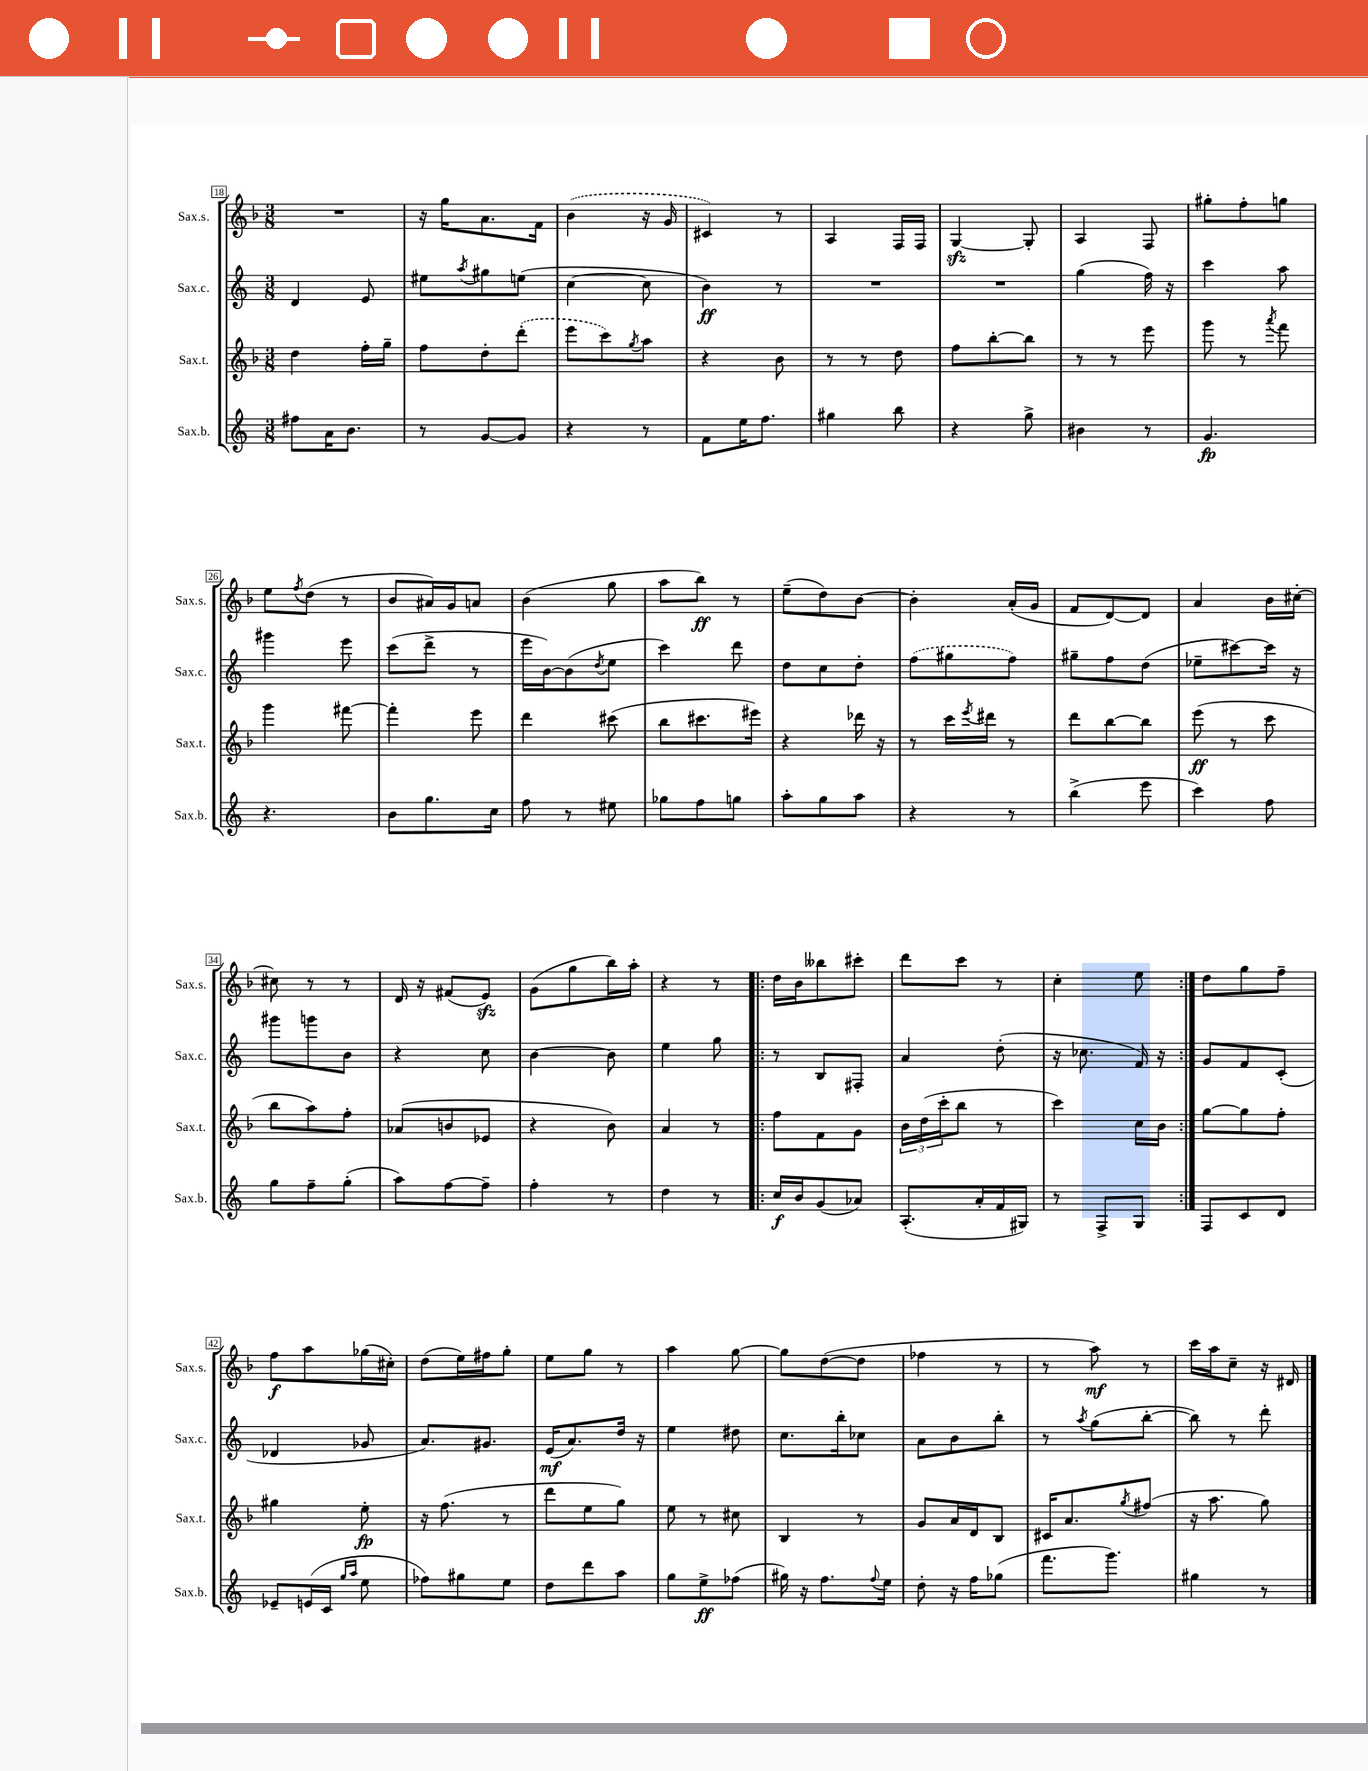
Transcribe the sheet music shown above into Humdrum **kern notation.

**kern	**kern	**kern	**kern
*staff4	*staff3	*staff2	*staff1
*clefG2	*clefG2	*clefG2	*clefG2
*k[]	*k[b-]	*k[]	*k[b-]
*M3/8	*M3/8	*M3/8	*M3/8
8ff#	4dd	4d	4.r
16a	.	.	.
8.b	.	.	.
.	16ff'	8e	.
.	16gg~	.	.
=	=	=	=
8r	8ff	8ee#	16r
.	.	.	16gg
.	.	8qaa	.
[8g	8dd'	8gg#	8.a
8g]	(8ddd'	(8ee	.
.	.	.	16f
=	=	=	=
4r	8eee	[4cc	(4b-
.	8ccc)	.	.
.	8qgg	.	.
8r	8aa	8cc]	16r
.	.	.	16g
=	=	=	=
8f	4r	4b)	4c#)
16ee	.	.	.
8.ff	.	.	.
.	8b-	8r	8r
=	=	=	=
4gg#	8r	4.r	4A
.	8r	.	.
8bb	8dd	.	16F
.	.	.	16F
=	=	=	=
4r	8ff	4.r	[4G
.	[8bb-'	.	.
8gg^	8bb-]	.	8G']
=	=	=	=
4b#	8r	(4gg	4A
.	8r	.	.
8r	8eee	16ff)	8F
.	.	16r	.
=	=	=	=
4.g	8ggg	4ccc	8gg#'
.	8r	.	8ff'
.	8qaaa	.	.
.	8fff	8aa	8gg
=	=	=	=
4.r	4ggg	4ggg#	8ee
.	.	.	8qff
.	.	.	(8dd
.	[8fff#	8eee	8r
=	=	=	=
8b	4fff#']	(8ccc	8b-
8.gg	.	8ddd^	16a#)
.	.	.	16g
.	8eee	8r	8a
16cc	.	.	.
=	=	=	=
8ff	4ddd	16eee	(4b-
.	.	[16b)	.
8r	.	(8b]	.
.	.	8qdd	.
8ee#	(8ccc#	8ee	8gg
=	=	=	=
8gg-	8bb-	4ccc)	8aa
8ff	8.ccc#	.	8bb-)
8gg	.	8ddd	8r
.	16eee#)	.	.
=	=	=	=
8aa'	4r	8dd	(8ee~
8gg	.	8cc	8dd)
8aa	16ddd-	8dd'	[8b-
.	16r	.	.
=	=	=	=
4r	8r	(8ff	4b-']
.	16ccc	8gg#	.
.	8qeee	.	.
.	16ddd#	.	.
8r	8r	8ff)	(16a'
.	.	.	16g
=	=	=	=
(4bb^	8ddd	8gg#~	8f
.	[8bb-	8ff	[8d)
8eee	8bb-]	(8dd	8d]
=	=	=	=
4ccc)	(8eee	8ee-~	4a
.	8r	[8ccc#)	.
8ff	8ccc	16ccc#]	16b-
.	.	16r	[16cc#'
=	=	=	=
8gg	8bb-	8ggg#	8cc#]
8ff~	8aa)	8ggg	8r
(8gg'	8ff'	8b	8r
=	=	=	=
8aa)	(8a-	4r	16d
.	.	.	16r
[8ff	8b	.	(8f#
8ff~]	8e-	8cc	8e)
=	=	=	=
4ff'	4r	[4b	(8g
.	.	.	8gg
8r	8b-)	8b]	16bb-)
.	.	.	16aa'
=	=	=	=
4dd	4a	4ee	4r
8r	8r	8gg	8r
=!|:	=!|:	=!|:	=!|:
16cc	8ff	8r	16dd
16b	.	.	16b-
(8g	8f	8B	8bb--
8a-)	8g	8F#'	8ccc#'
=	=	=	=
(8.A'	24b-	4a	8ddd
.	(24dd	.	.
.	24ccc'	.	.
.	8bb-	.	8ccc
16a'	.	.	.
16f	8r	(8dd'	8r
16G#)	.	.	.
=	=	=	=
8r	4ccc)	16r	4cc'
.	.	8.cc-	.
8F^	.	.	.
8G	16cc	16f)	8ee
.	16b-	16r	.
=:|!	=:|!	=:|!	=:|!
8F	[8gg	8g	8dd
8c	8gg]	8f	8gg
8d	8ff'	(8c'	8ff~
=	=	=	=
8e-~	4gg#	4d-	8ff
(16e	.	.	8aa
16c	.	.	.
16qqgg	.	.	.
16qqaa	.	.	.
8ee	8ee'	8g-	(16gg-
.	.	.	16cc#')
=	=	=	=
8ff-)	16r	8.a)	(8dd
.	(8.ff	.	.
8gg#	.	.	16ee)
.	.	8.g#	16ff#
8ee	8r	.	8gg'
=	=	=	=
8dd	8ddd	(16e	8ee
.	.	8.a)	.
8ddd	8ee	.	8gg
8aa	8gg)	16dd	8r
.	.	16r	.
=	=	=	=
8gg	8ee	4ee	4aa
8ee^	8r	.	.
(8ff-	8cc#	8dd#	[8gg
=	=	=	=
16gg#)	4B-	8.cc	8gg]
16r	.	.	.
8.ff	.	.	([8dd
.	.	16bb'	.
.	8r	8cc-	8dd]
8qqff	.	.	.
16ee	.	.	.
=	=	=	=
8dd'	8g	8a	4ff-
16r	16a	8b	.
16ff	16d	.	.
(8gg-	8B-	8bb'	8r
=	=	=	=
8.fff	16c#	8r	8r
.	8.a	.	.
.	.	8qaa	.
.	.	(8gg	8aa)
8.ggg)	.	.	.
.	8qgg	.	.
.	(8ff#	[8bb'	8r
=	=	=	=
4gg#	16r	8bb])	16ccc
.	8.aa	.	16aa
.	.	8r	8cc~
8r	8gg)	8ddd'	16r
.	.	.	16d#
==	==	==	==
*-	*-	*-	*-
